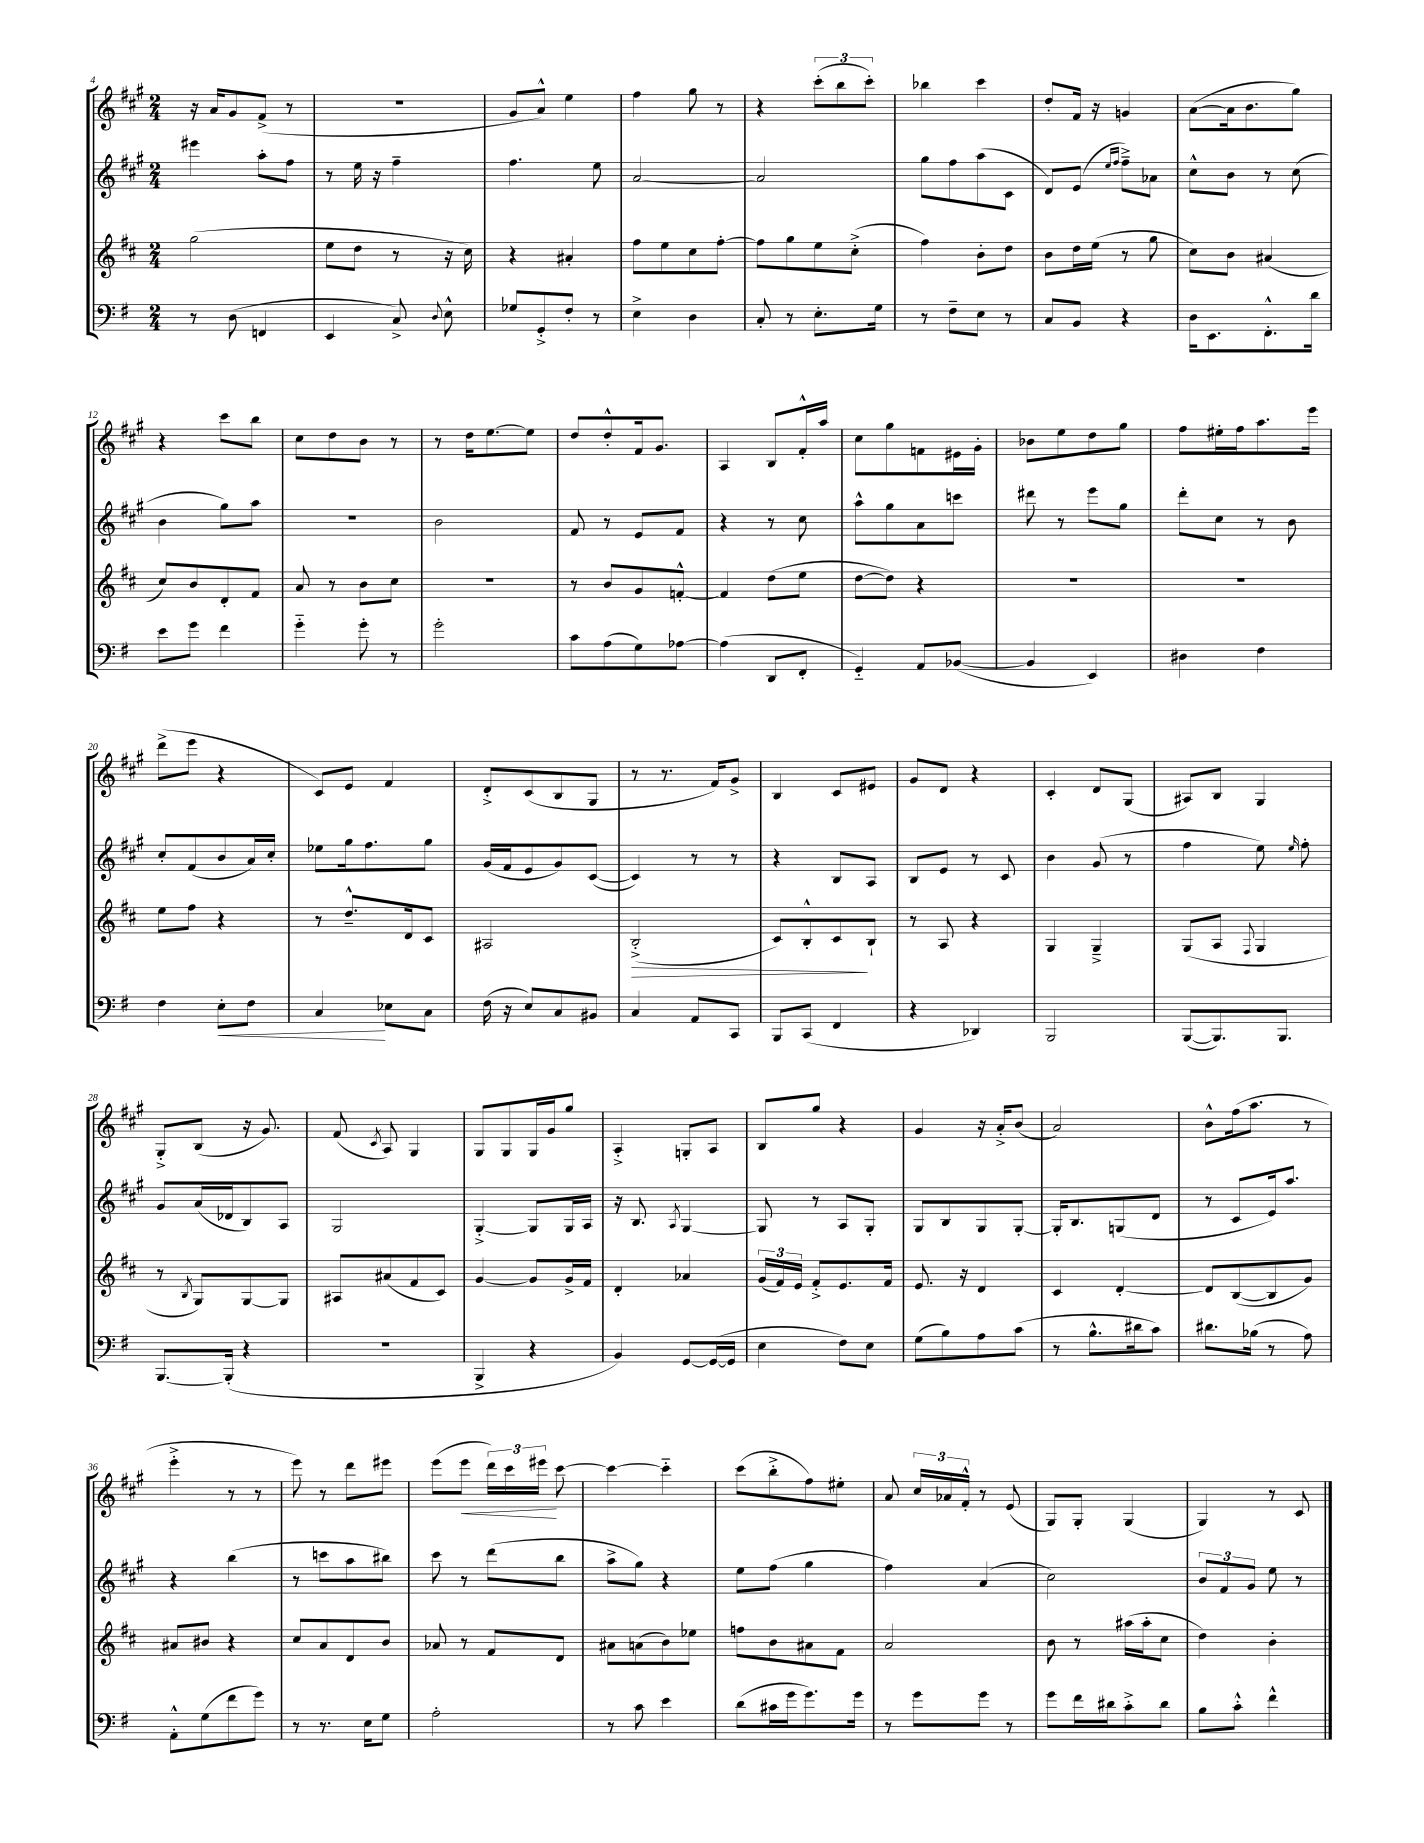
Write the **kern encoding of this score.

**kern	**dynam	**kern	**dynam	**kern	**kern	**dynam
*part4	*part4	*part3	*part3	*part2	*part1	*part1
*staff4	*staff4	*staff3	*staff3	*staff2	*staff1	*staff1
*clefF4	*	*clefG2	*	*clefG2	*clefG2	*
*k[f#]	*	*k[f#c#]	*	*k[f#c#g#]	*k[f#c#g#]	*
*M2/4	*	*M2/4	*	*M2/4	*M2/4	*
=4	=4	=4	=4	=4	=4	=4
8r	.	(2gg\	.	4eee#X\	16r	.
.	.	.	.	.	16a/KL	.
(8D\	.	.	.	.	8g#/	.
4FFn/	.	.	.	8aa'\L	(8f#^/J	.
.	.	.	.	8ff#\J	8r	.
=5	=5	=5	=5	=5	=5	=5
4EE/	.	8ee\L	.	8r	2r	.
.	.	8dd\J	.	16ee\	.	.
.	.	.	.	16r	.	.
8C^/)	.	8r	.	4ff#~\	.	.
8qqD/	.	.	.	.	.	.
8E^^\	.	16r	.	.	.	.
.	.	16cc#\)	.	.	.	.
=6	=6	=6	=6	=6	=6	=6
8G-X/L	.	4r	.	4.ff#\	8g#/L	.
8GG'^/	.	.	.	.	8a^^/J)	.
8F#'/J	.	4a#X'/	.	.	4ee\	.
8r	.	.	.	8ee\	.	.
=7	=7	=7	=7	=7	=7	=7
4E^\	.	8ff#\L	.	[2a/	4ff#\	.
.	.	8ee\	.	.	.	.
4D\	.	8cc#\	.	.	8gg#\	.
.	.	[8ff#'\J	.	.	8r	.
=8	=8	=8	=8	=8	=8	=8
8C'/	.	8ff#\L]	.	2a/]	4r	.
8r	.	8gg\	.	.	.	.
8.E'\L	.	8ee\	.	.	(12ccc#'\L	.
.	.	.	.	.	12bb\	.
.	.	(8cc#'^\J	.	.	.	.
.	.	.	.	.	12ccc#'\J)	.
16G\Jk	.	.	.	.	.	.
=9	=9	=9	=9	=9	=9	=9
8r	.	4ff#\)	.	8gg#\L	4bb-X\	.
8F#~\L	.	.	.	8ff#\	.	.
8E\J	.	8b'\L	.	(8aa\	4ccc#\	.
8r	.	8dd\J	.	8c#\J	.	.
=10	=10	=10	=10	=10	=10	=10
8C/L	.	8b\L	.	8d/L)	8dd'/L	.
8BB/J	.	16dd\L	.	(8e/J	16f#/Jk	.
.	.	(16ee\JJ	.	.	16r	.
.	.	.	.	16qqee/LL	.	.
.	.	.	.	16qqff#/JJ	.	.
4r	.	8r	.	8ff#~^\L)	4gn/	.
.	.	8gg\	.	8a-X\J	.	.
=11	=11	=11	=11	=11	=11	=11
16D\KL	.	8cc#\L)	.	8cc#^^\L	([8a\L	.
8.EE\	.	.	.	.	.	.
.	.	8b\J	.	8b\J	16a\k]	.
.	.	.	.	.	8.b\	.
8.FF#'^^\	.	(4a#X/	.	8r	.	.
.	.	.	.	(8cc#\	8gg#\J)	.
16d\Jk	.	.	.	.	.	.
!!LO:LB:g=z
=12	=12	=12	=12	=12	=12	=12
8e\L	.	8cc#/L)	.	4b\	4r	.
8g\J	.	8b/	.	.	.	.
4f#\	.	8d'/	.	8gg#\L)	8ccc#\L	.
.	.	8f#/J	.	8aa\J	8bb\J	.
=13	=13	=13	=13	=13	=13	=13
4g\	.	8a/	.	2r	8cc#\L	.
.	.	8r	.	.	8dd\	.
8g'\	.	8b\L	.	.	8b\J	.
8r	.	8cc#\J	.	.	8r	.
=14	=14	=14	=14	=14	=14	=14
2g'\	.	2r	.	2b\	8r	.
.	.	.	.	.	16dd\KL	.
.	.	.	.	.	[8.ee\	.
.	.	.	.	.	8ee\J]	.
=15	=15	=15	=15	=15	=15	=15
8c\L	.	8r	.	8f#/	8dd/L	.
(8A\	.	8b/L	.	8r	8dd'^^/	.
8G\)	.	8g/	.	8e/L	16f#/k	.
.	.	.	.	.	8.g#/J	.
[8A-X\J	.	[8fn'^^/J	.	8f#/J	.	.
=16	=16	=16	=16	=16	=16	=16
(4A-\]	.	4f/]	.	4r	4A/	.
8DD/L	.	(8dd\L	.	8r	8B/L	.
8FF#'/J	.	8ee\J	.	8cc#\	16f#'^^/L	.
.	.	.	.	.	16aa/JJ	.
=17	=17	=17	=17	=17	=17	=17
4GG/)	.	[8dd\L	.	8aa^^\L	8cc#\L	.
.	.	8dd\J])	.	8gg#\	8gg#\	.
8AA/L	.	4r	.	8a\	8fn\	.
([8BB-X/J	.	.	.	8cccn\J	16e#X\L	.
.	.	.	.	.	16g#'\JJ	.
=18	=18	=18	=18	=18	=18	=18
4BB-/]	.	2r	.	8ddd#X\	8b-X\L	.
.	.	.	.	8r	8ee\	.
4EE/)	.	.	.	8eee\L	8dd\	.
.	.	.	.	8gg#\J	8gg#\J	.
=19	=19	=19	=19	=19	=19	=19
4D#X\	.	2r	.	8ddd'\L	8ff#\L	.
.	.	.	.	8cc#\J	16ee#X'\L	.
.	.	.	.	.	16ff#\J	.
4F#\	.	.	.	8r	8.aa\	.
.	.	.	.	8b\	.	.
.	.	.	.	.	16eee\Jk	.
!!LO:LB:g=z
=20	=20	=20	=20	=20	=20	=20
4F#\	.	8ee\L	.	8cc#'/L	(8ddd^\L	.
.	.	8ff#\J	.	(8f#/	8eee\J	.
!	!LO:HP:b	!	!	!	!	!
8E'\L	<	4r	.	8b/	4r	.
8F#\J	.	.	.	16a/L)	.	.
.	.	.	.	16cc#'/JJ	.	.
=21	=21	=21	=21	=21	=21	=21
4C/	.	8r	.	8ee-X\L	8c#/L)	.
.	.	8.dd~^^/L	.	16gg#\k	8e/J	.
.	.	.	.	8.ff#\	.	.
8E-X\L	[	.	.	.	4f#/	.
.	.	16d/k	.	.	.	.
8C\J	.	8c#/J	.	8gg#\J	.	.
=22	=22	=22	=22	=22	=22	=22
(16F#\	.	2A#X/	.	(16g#/LL	8d'^/L	.
16r	.	.	.	16f#/J	.	.
8E/L)	.	.	.	8e/	(8c#/	.
8C/	.	.	.	8g#/)	8B/	.
8BB#X/J	.	.	.	([8c#/J	8G#/J	.
=23	=23	=23	=23	=23	=23	=23
!	!	!	!LO:HP:b	!	!	!
4C/	.	(2B'^/	>	4c#/])	8r	.
.	.	.	.	.	8.r	.
8AA/L	.	.	.	8r	.	.
.	.	.	.	.	16f#/KL)	.
8CC/J	.	.	.	8r	8g#^/J	.
=24	=24	=24	=24	=24	=24	=24
8BBB/L	.	8c#/L)	.	4r	4B/	.
(8CC/J	.	8B'^^/	.	.	.	.
4FF#/	.	8c#/	.	8B/L	8c#/L	.
.	.	8B`/J	]	8A/J	8e#X/J	.
=25	=25	=25	=25	=25	=25	=25
4r	.	8r	.	8B/L	8g#/L	.
.	.	8A/	.	8e/J	8d/J	.
4DD-X/)	.	4r	.	8r	4r	.
.	.	.	.	8c#/	.	.
=26	=26	=26	=26	=26	=26	=26
2BBB/	.	4G/	.	4b\	4c#'/	.
.	.	4G~^/	.	(8g#/	8d/L	.
.	.	.	.	8r	(8G#/J	.
=27	=27	=27	=27	=27	=27	=27
([8BBB/L	.	(8G/L	.	4ff#\	8A#X/L)	.
8.BBB/])	.	8A/J	.	.	8B/J	.
.	.	8qqF#/	.	.	.	.
.	.	4G/	.	8ee\)	4G#/	.
8.BBB/J	.	.	.	.	.	.
.	.	.	.	16qqee/	.	.
.	.	.	.	8ff#'\	.	.
!!LO:LB:g=z
=28	=28	=28	=28	=28	=28	=28
[8.BBB/L	.	8r	.	8g#/L	8G#'^/L	.
.	.	8qB/	.	.	.	.
.	.	8G/L)	.	(16a/L	(8B/J	.
(16BBB'/Jk]	.	.	.	16d-X/J	.	.
4r	.	[8G/	.	8B/)	16r	.
.	.	.	.	.	8.g#/)	.
.	.	8G/J]	.	8A/J	.	.
=29	=29	=29	=29	=29	=29	=29
2r	.	8A#X/L	.	2G#/	(8f#/	.
.	.	.	.	.	8qc#/	.
.	.	(8a#X/	.	.	8A/)	.
.	.	8f#/	.	.	4G#/	.
.	.	8c#/J)	.	.	.	.
=30	=30	=30	=30	=30	=30	=30
4BBB^/	.	[4g/	.	[4G#'^/	8G#/L	.
.	.	.	.	.	8G#/	.
4r	.	8g/L]	.	8G#/L]	16G#/L	.
.	.	.	.	.	16g#/J	.
.	.	16g^/L	.	16G#/L	8gg#/J	.
.	.	16f#/JJ	.	16A/JJ	.	.
=31	=31	=31	=31	=31	=31	=31
4BB/)	.	4d'/	.	16r	4A'^/	.
.	.	.	.	8.B/	.	.
.	.	.	.	8qA/	.	.
[8GG/L	.	4a-X/	.	[4G#/	8Gn'/L	.
(16GG/L_	.	.	.	.	8A/J	.
16GG/JJ]	.	.	.	.	.	.
=32	=32	=32	=32	=32	=32	=32
4E\	.	(24g/LL	.	8G#/]	8B/L	.
.	.	24f#/)	.	.	.	.
.	.	24e/JJ	.	.	.	.
.	.	8f#'^/L	.	8r	8gg#/J	.
8F#\L)	.	8.e/	.	8A/L	4r	.
8E\J	.	.	.	8G#'/J	.	.
.	.	16f#/Jk	.	.	.	.
=33	=33	=33	=33	=33	=33	=33
(8G\L	.	8.e/	.	8G#/L	4g#/	.
8B\)	.	.	.	8B/	.	.
.	.	16r	.	.	.	.
8A\	.	4d/	.	8G#/	16r	.
.	.	.	.	.	16a'^/KL	.
(8c\J	.	.	.	[8G#'/J	(8b/J	.
=34	=34	=34	=34	=34	=34	=34
8r	.	4c#/	.	16G#'/KL]	2a/)	.
.	.	.	.	8.B/	.	.
8.B^^\L	.	.	.	.	.	.
.	.	[4d'/	.	(8Gn/	.	.
16d#X\k	.	.	.	.	.	.
8c\J)	.	.	.	8d/J	.	.
=35	=35	=35	=35	=35	=35	=35
8.d#X\L	.	8d/L]	.	8r	8b^^\L	.
.	.	([8B/	.	8c#/L	(16ff#\k	.
(16B-X\Jk	.	.	.	.	8.aa\J	.
8r	.	8B/]	.	16e/k)	.	.
.	.	.	.	8.aa/J	.	.
8A\)	.	8g/J)	.	.	8r	.
!!LO:LB:g=z
=36	=36	=36	=36	=36	=36	=36
8AA'^^\L	.	8a#X/L	.	4r	4eee'^\	.
(8G\	.	8b#X/J	.	.	.	.
8f#\	.	4r	.	(4bb\	8r	.
8g\J)	.	.	.	.	8r	.
=37	=37	=37	=37	=37	=37	=37
8r	.	8cc#/L	.	8r	8eee\)	.
8.r	.	8a/	.	8cccn\L	8r	.
.	.	8d/	.	8aa\	8ddd\L	.
16E\KL	.	.	.	.	.	.
8G\J	.	8b/J	.	8bb#X\J)	8eee#X\J	.
=38	=38	=38	=38	=38	=38	=38
2A'\	.	8a-X/	.	8ccc#\	(8eee\L	.
!	!	!	!	!	!	!LO:HP:b
.	.	8r	.	8r	8eee\J	<
.	.	8f#/L	.	(8ddd\L	24ddd\LL)	.
.	.	.	.	.	24ccc#\	.
.	.	.	.	.	24eee#X\JJ	.
.	.	8d/J	.	8bb\J	[8ccc#\	[
=39	=39	=39	=39	=39	=39	=39
8r	.	8a#X\L	.	8aa^\L	4ccc#\_	.
8c\	.	(8an\	.	8gg#\J)	.	.
4e\	.	8b\)	.	4r	4ccc#\]	.
.	.	8ee-X\J	.	.	.	.
=40	=40	=40	=40	=40	=40	=40
(8d\L	.	8ffn\L	.	8ee\L	(8ccc#\L	.
16c#X\L	.	8b\	.	(8ff#\J	8bb'^\	.
16g\J	.	.	.	.	.	.
8.g\)	.	8a#X\	.	4gg#\	8ff#\)	.
.	.	8f#\J	.	.	8ee#X'\J	.
16g\Jk	.	.	.	.	.	.
=41	=41	=41	=41	=41	=41	=41
8r	.	2a/	.	4ff#\)	8a/	.
8g\L	.	.	.	.	24cc#/LL	.
.	.	.	.	.	24a-X/	.
.	.	.	.	.	24f#'^^/JJ	.
8g\J	.	.	.	(4a/	8r	.
8r	.	.	.	.	(8e/	.
=42	=42	=42	=42	=42	=42	=42
8g\L	.	8b\	.	2cc#\)	8G#/L)	.
16f#\L	.	8r	.	.	8G#'/J	.
16d#X\J	.	.	.	.	.	.
8c'^\	.	(16aa#X\LL	.	.	(4G#/	.
.	.	16aa#'\J	.	.	.	.
8d#\J	.	8cc#\J	.	.	.	.
=43	=43	=43	=43	=43	=43	=43
8B\L	.	4dd\)	.	12b/L	4G#/)	.
.	.	.	.	12f#/	.	.
8c'^^\J	.	.	.	.	.	.
.	.	.	.	12g#/J	.	.
4f#^^\	.	4b'\	.	8ee\	8r	.
.	.	.	.	8r	8c#/	.
==	==	==	==	==	==	==
*-	*-	*-	*-	*-	*-	*-
